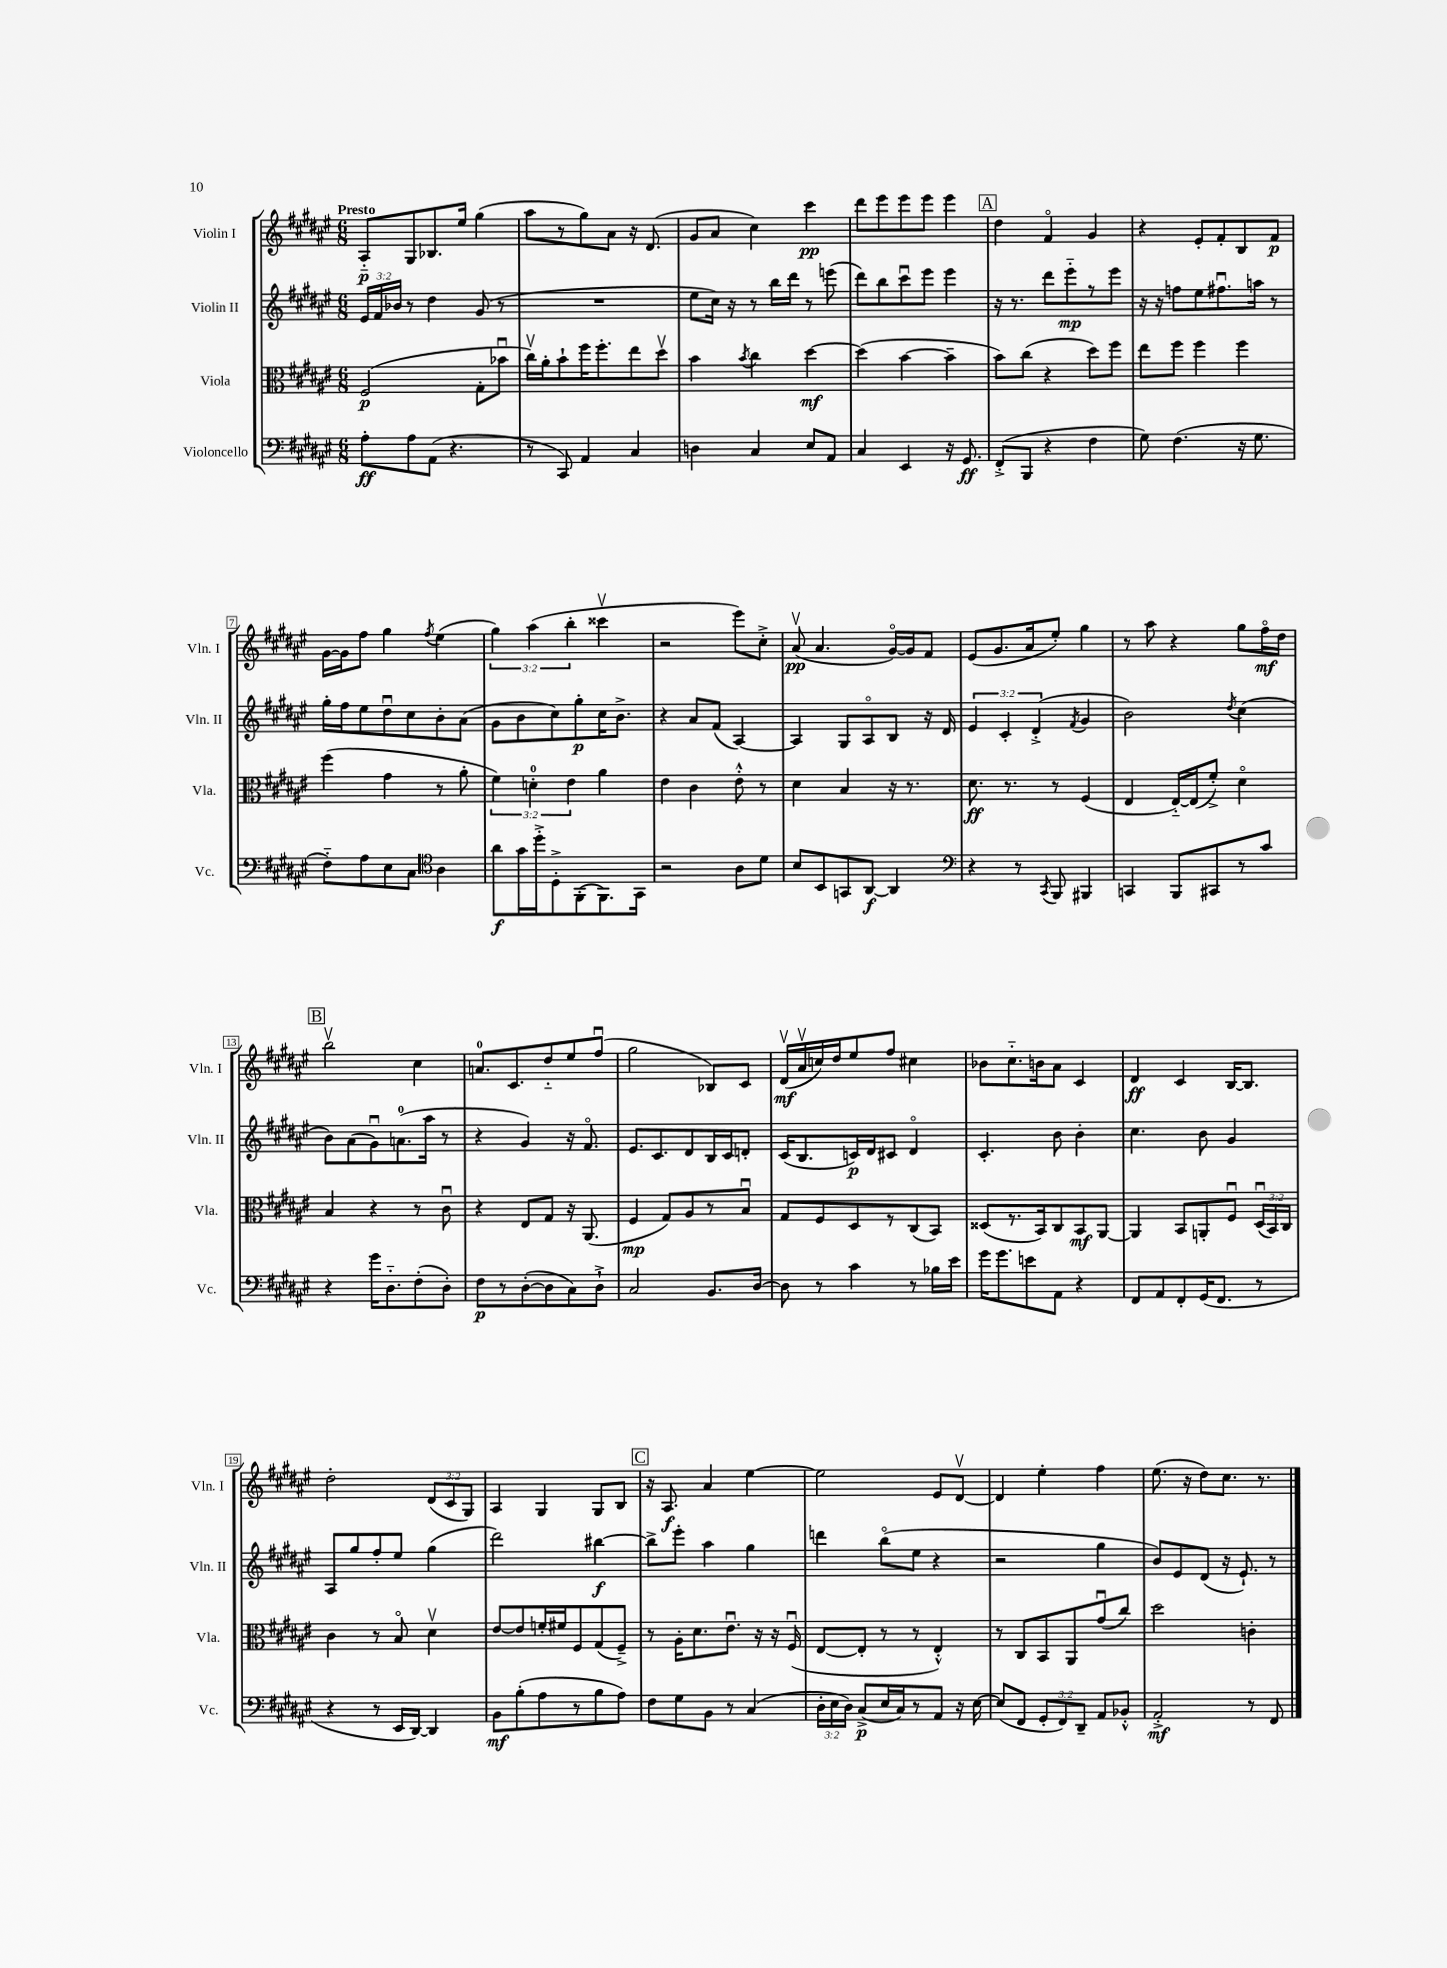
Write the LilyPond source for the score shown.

<<
\new StaffGroup <<
\new Staff = "s0" \with { instrumentName = "Violin I" shortInstrumentName = "Vln. I" } {
    \clef treble \key fis \major \numericTimeSignature \time 6/8 \override Staff.TupletNumber.text = #tuplet-number::calc-fraction-text \tempo "Presto"
    \autoBeamOff ais8[-_\p gis8 bes8. eis''16] gis''4( |
    ais''8[ r8 gis''8) ais'8] r16 dis'8.( |
    gis'8[ ais'8] cis''4) cis'''4\pp |
    dis'''8[ eis'''8 eis'''8 eis'''8] eis'''4 |
    \mark \markup { \box "A" } dis''4 fis'4\flageolet gis'4 |
    r4 eis'8[-. fis'8-. b8 fis'8]\p |
    gis'16[~ gis'16 fis''8] gis''4 \acciaccatura { fis''8 } eis''4( |
    \tuplet 3/2 { gis''4) ais''4( b''4-. } cisis'''4\upbow |
    r2 eis'''8[) cis''8]-.-> |
    ais'8\upbow\pp( ais'4. gis'16[~\flageolet) gis'16 fis'8] |
    eis'8[( gis'8. ais'16 eis''8]-.) gis''4 |
    r8 ais''8 r4 gis''8[ fis''16\flageolet\mf dis''16] |
    \mark \markup { \box "B" } b''2\upbow cis''4 |
    a'8.[-0 cis'8. dis''8-_ eis''8 fis''8]\downbow( |
    gis''2 bes8[) cis'8] |
    dis'16[\upbow\mf( ais'16\upbow c''16) dis''16 eis''8 fis''8] cis''4 |
    bes'8[ cis''8.-_ b'16 ais'8] cis'4 |
    dis'4\ff cis'4 b16[~ b8.] |
    dis''2-. \tuplet 3/2 { dis'8[( cis'8 gis8]) } |
    ais4 gis4 gis8[ b8] |
    \mark \markup { \box "C" } r16 ais8.\f ais'4 eis''4~ |
    eis''2 eis'8[ dis'8]~\upbow |
    dis'4 eis''4-. fis''4 |
    eis''8.( r16 dis''8[) cis''8.] r8. \bar "|." |
}
\new Staff = "s1" \with { instrumentName = "Violin II" shortInstrumentName = "Vln. II" } {
    \clef treble \key fis \major \numericTimeSignature \time 6/8 \override Staff.TupletNumber.text = #tuplet-number::calc-fraction-text
    \autoBeamOff \tuplet 3/2 { eis'16[ fis'16 bes'16] } r8 dis''4 gis'8( r8 |
    R2. |
    eis''8[ cis''16]) r16 r8 b''16[ dis'''16] r8 e'''8( |
    dis'''8[) b''8 cis'''8\downbow eis'''8] eis'''4 |
    \mark \markup { \box "A" } r16 r8. dis'''8[ eis'''8-_\mp r8 eis'''8] |
    r16 r16 f''8[ eis''8 fis''8.\downbow a''16] r8 |
    gis''16[-. fis''16 eis''8 dis''8\downbow cis''8 b'8-. ais'8]( |
    gis'8[ b'8 cis''8) gis''8-.\p cis''16 b'8.]-> |
    r4 ais'8[ fis'8]( ais4~) |
    ais4 gis8[ ais8\flageolet b8] r16 dis'16 |
    \tuplet 3/2 { eis'4 cis'4-. dis'4-.->( } \acciaccatura { fis'8 } gis'4 |
    b'2) \acciaccatura { dis''8 } cis''4( |
    \mark \markup { \box "B" } b'8[) ais'8( gis'8\downbow) a'8.-0( ais''16] r8 |
    r4 gis'4) r16 fis'8.\flageolet |
    eis'8.[ cis'8. dis'8 b16 cis'16 d'8]-. |
    cis'16[( b8. c'16\p) dis'16 cis'8] dis'4\flageolet |
    cis'4.-. b'8 b'4-. |
    cis''4. b'8 gis'4 |
    ais8[ gis''8 fis''8-. eis''8] gis''4( |
    dis'''2) bis''4~\f |
    \mark \markup { \box "C" } bis''8[-> eis'''8]-. ais''4 gis''4 |
    d'''4 b''8[\flageolet( eis''8] r4 |
    r2 gis''4 |
    b'8[) eis'8 dis'8]( r16 eis'8.-!) r8 \bar "|." |
}
\new Staff = "s2" \with { instrumentName = "Viola" shortInstrumentName = "Vla." } {
    \clef alto \key fis \major \numericTimeSignature \time 6/8 \override Staff.TupletNumber.text = #tuplet-number::calc-fraction-text
    \autoBeamOff fis2\p( gis8[-. bes'8]\downbow |
    cis''16[\upbow) ais'16-. b'8-! fis''16 fis''8.-. eis''8 dis''8]\upbow |
    b'4 \acciaccatura { b'8 } cis''4 dis''4~\mf |
    dis''4( b'4~ b'4-- |
    \mark \markup { \box "A" } b'8[) cis''8]( r4 dis''8[) fis''8] |
    eis''8[ fis''8] fis''4 fis''4 |
    fis''4( gis'4 r8 ais'8-. |
    \tuplet 3/2 { fis'4) d'4-0-. eis'4 } ais'4 |
    eis'4 cis'4 eis'8-.-^ r8 |
    dis'4 b4 r16 r8. |
    dis'8.\ff r8. r8 fis4( |
    eis4 eis16[~-_) eis16( fis'8]-.->) dis'4\flageolet |
    \mark \markup { \box "B" } b4 r4 r8 cis'8\downbow |
    r4 eis8[ gis8] r16 ais,8.( |
    fis4\mp gis8[) ais8 r8 b8]\downbow |
    gis8[ fis8 dis8 r8 cis8( b,8]) |
    disis8[( r8. b,16) cis8 b,8\mf ais,8]~ |
    ais,4 b,8[ a,8-. fis8]\downbow \tuplet 3/2 { dis16[\downbow( b,16) cis16] } |
    cis'4 r8 b8\flageolet dis'4\upbow |
    eis'8[~ eis'8 f'16-. fis'16 fis8 gis8( fis8]--->) |
    \mark \markup { \box "C" } r8 ais16[-. dis'8. eis'8.]\downbow r16 r16 fis16\downbow( |
    eis8[~ eis8]-. r8 r8 eis4-.-^) |
    r8 cis8[ b,8 ais,8 gis'8\downbow( cis''8]) |
    dis''2 c'4-. \bar "|." |
}
\new Staff = "s3" \with { instrumentName = "Violoncello" shortInstrumentName = "Vc." } {
    \clef bass \key fis \major \numericTimeSignature \time 6/8 \override Staff.TupletNumber.text = #tuplet-number::calc-fraction-text
    \autoBeamOff ais8[-.\ff ais8 ais,8]( r4. |
    r8 cis,8) ais,4 cis4 |
    d4 cis4 eis8[ ais,8] |
    cis4 eis,4 r16 gis,8.\ff |
    \mark \markup { \box "A" } fis,8[-.->( b,,8] r4 fis4 |
    gis8) fis4.( r16 gis8. |
    fis8[-_) ais8 eis8 cis8] \clef tenor ais4 |
    ais'8[\f gis'16 dis''16-.-> dis8-.-> fis,8-.( fis,8.) gis,16] |
    r2 ais8[ dis'8] |
    b8[ b,8 g,8 ais,8]~\f ais,4 |
    \clef bass r4 r8 \acciaccatura { cis,8 } b,,8 bis,,4 |
    c,4 b,,8[ cis,8 r8 cis'8] |
    \mark \markup { \box "B" } r4 gis'16[ dis8.-_ fis8-.( dis8]-.) |
    fis8[\p r8 dis8~-.( dis8 cis8) dis8]-!-> |
    cis2 b,8.[ dis16]~ |
    dis8 r8 cis'4 r8 bes16[ eis'16] |
    gis'16[ gis'8. e'8 ais,8] r4 |
    fis,8[ ais,8 fis,8-. gis,16( fis,8.] r8 |
    r4 r8 eis,16[ dis,16]~) dis,4 |
    b,8[\mf b8-.( ais8 r8 b8 ais8]) |
    \mark \markup { \box "C" } fis8[ gis8 b,8] r8 cis4( |
    \tuplet 3/2 { dis16[-. eis16 dis16]) } cis8[->\p( eis16 cis16) r8 ais,8] r16 eis16~ |
    eis8[( fis,8] \tuplet 3/2 { gis,8[-. fis,8) dis,8]-- } ais,8[ bes,8]-.-^ |
    ais,2-.->\mf r8 fis,8 \bar "|." |
}
>>
>>
\layout { \context { \Score \override BarNumber.stencil = #(make-stencil-boxer 0.1 0.3 ly:text-interface::print) } }
